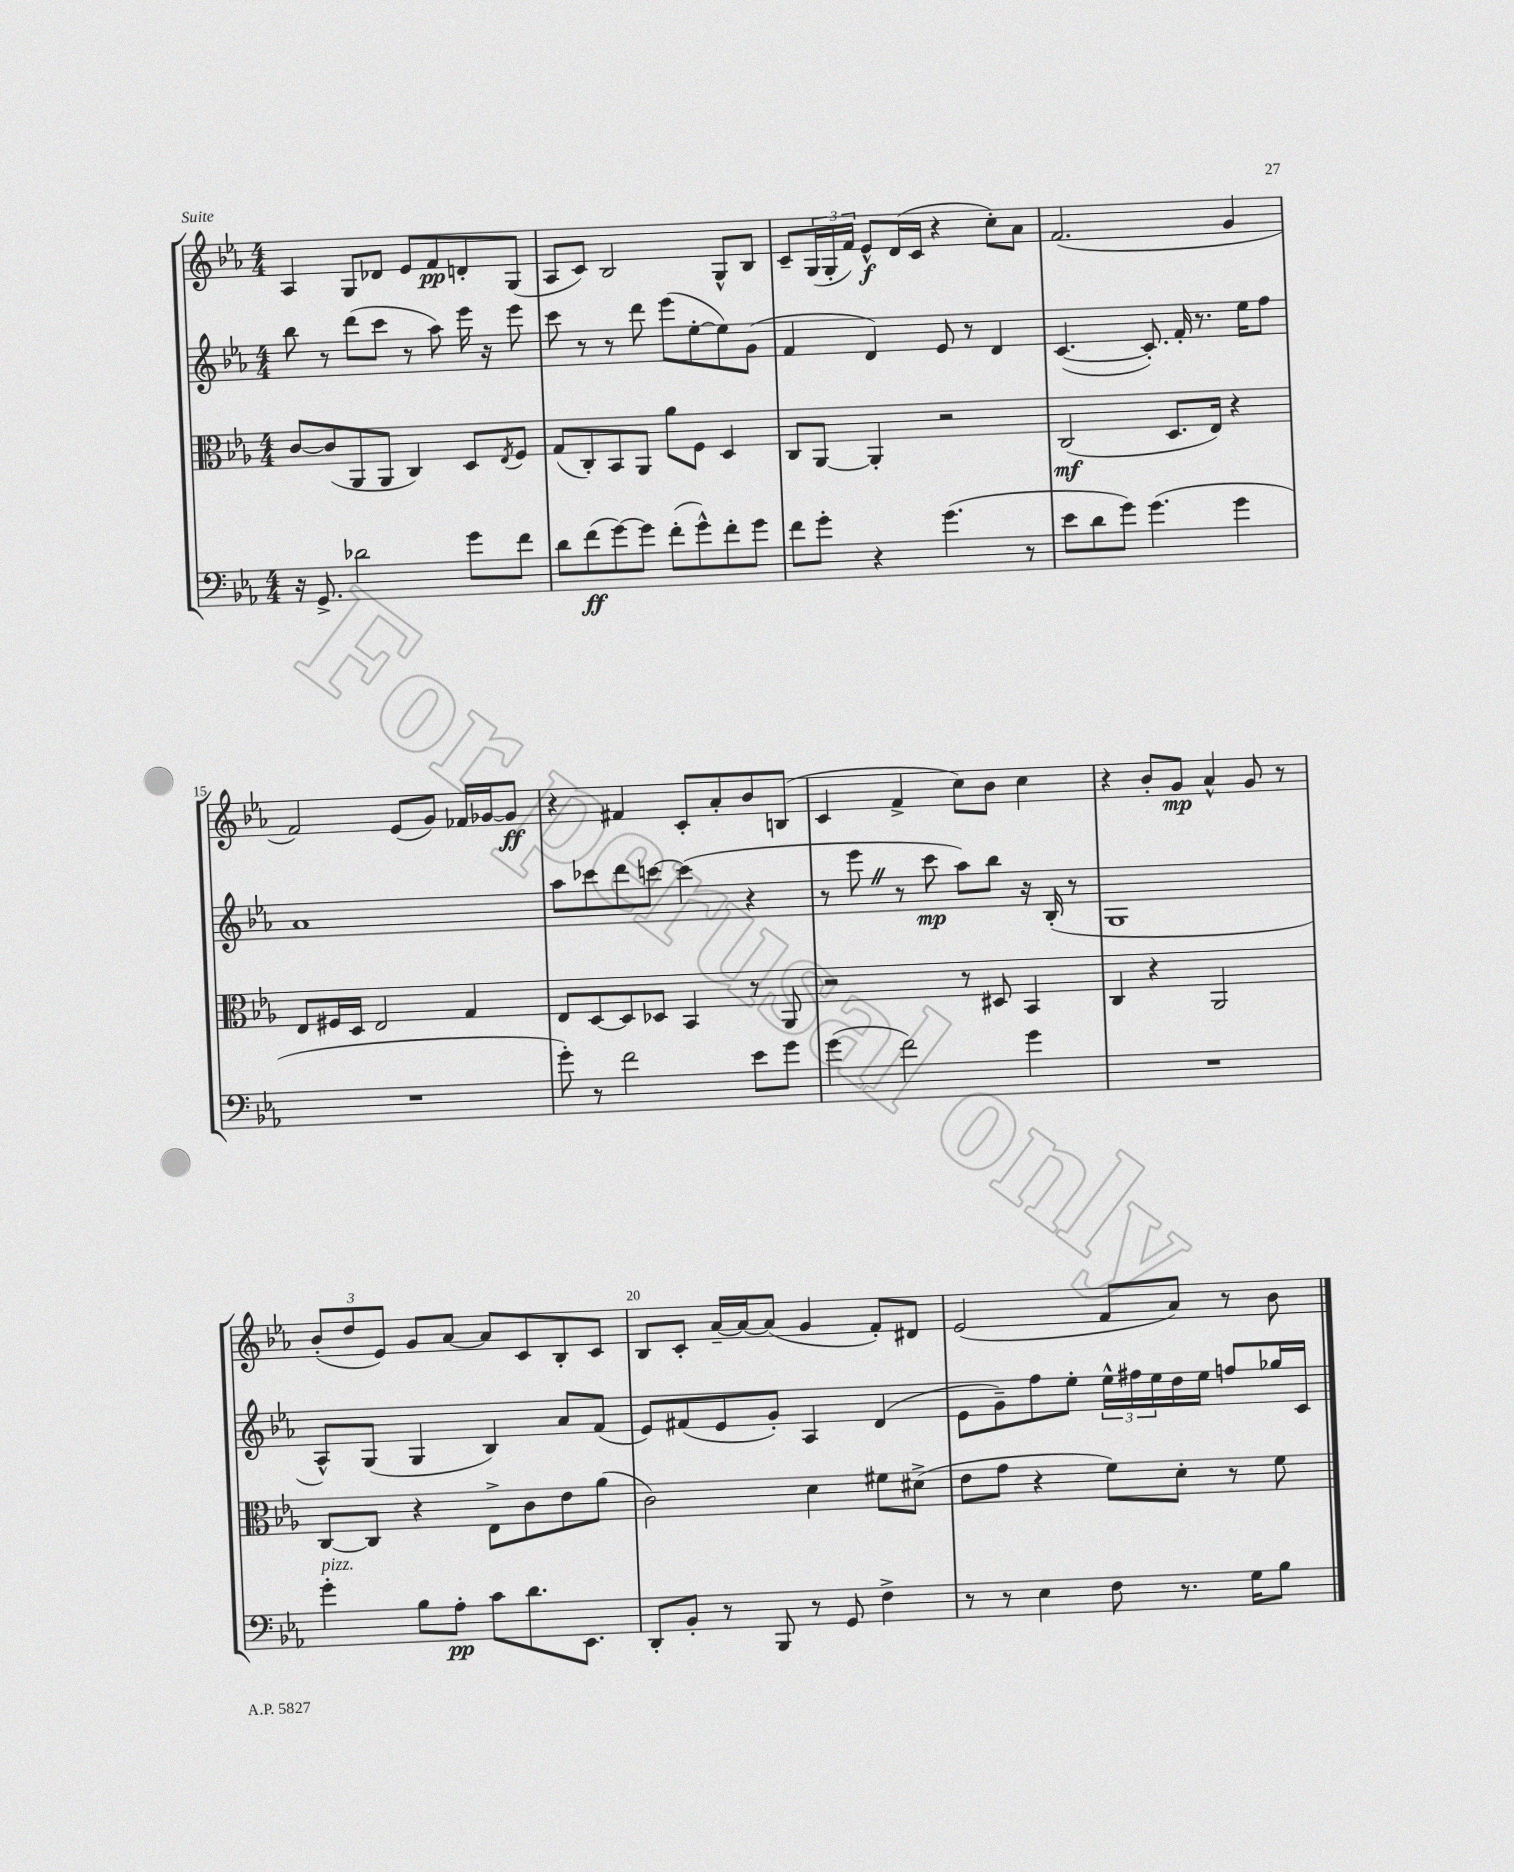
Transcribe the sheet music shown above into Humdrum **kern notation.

**kern	**dynam	**kern	**dynam	**kern	**dynam	**kern	**dynam
*part4	*part4	*part3	*part3	*part2	*part2	*part1	*part1
*staff4	*staff4	*staff3	*staff3	*staff2	*staff2	*staff1	*staff1
*clefF4	*	*clefC3	*	*clefG2	*	*clefG2	*
*k[b-e-a-]	*	*k[b-e-a-]	*	*k[b-e-a-]	*	*k[b-e-a-]	*
*M4/4	*	*M4/4	*	*M4/4	*	*M4/4	*
=11	=11	=11	=11	=11	=11	=11	=11
16r	.	[8c/L	.	8bb-\	.	4A-/	.
8.GG^/	.	.	.	.	.	.	.
.	.	(8c/]	.	8r	.	.	.
2d-X\	.	8AA-/	.	(8ddd\L	.	8G/L	.
.	.	8AA-/J	.	8ccc\J	.	8d-X/J	.
.	.	4C/)	.	8r	.	8e-/L	.
.	.	.	.	8aa-\)	.	8f/	pp
8g\L	.	8D/L	.	16eee-\	.	8dn'/	.
.	.	.	.	16r	.	.	.
.	.	8qE-/	.	.	.	.	.
8f\J	.	8F/J	.	8eee-\	.	(8G/J	.
=12	=12	=12	=12	=12	=12	=12	=12
8d\L	.	(8G/L	.	8ccc\	.	8A-/L	.
(8f\	ff	8C'/)	.	8r	.	8c/J)	.
[8g\)	.	8BB-/	.	8r	.	2B-/	.
8g\J]	.	8AA-/J	.	8ddd\	.	.	.
(8f'\L	.	8a-\L	.	(8eee-\L	.	.	.
8g^^\)	.	8F\J	.	[8ee-'\	.	.	.
8f'\	.	4D/	.	8ee-\])	.	8G^^/L	.
8g\J	.	.	.	(8g\J	.	8B-/J	.
=13	=13	=13	=13	=13	=13	=13	=13
8f\L	.	8C/L	.	4f/	.	8c~/L	.
8g'\J	.	[8AA-/J	.	.	.	(24G/L	.
.	.	.	.	.	.	24G'/	.
.	.	.	.	.	.	24f/JJ)	.
4r	.	4AA-'/]	.	4d/)	.	8e-^^/L	f
.	.	.	.	.	.	(16d/L	.
.	.	.	.	.	.	16c/JJ	.
(4.g\	.	2r	.	8e-/	.	4r	.
.	.	.	.	8r	.	.	.
.	.	.	.	4d/	.	8cc'\L)	.
8r	.	.	.	.	.	8a-\J	.
=14	=14	=14	=14	=14	=14	=14	=14
8e-\L	.	(2C/	mf	([4.c/	.	(2.f/	.
8d\	.	.	.	.	.	.	.
8g\J)	.	.	.	.	.	.	.
(4.g\	.	.	.	8.c'/])	.	.	.
.	.	8.D/L	.	.	.	.	.
.	.	.	.	16f'/	.	.	.
.	.	.	.	8.r	.	.	.
.	.	16E-/Jk)	.	.	.	.	.
4g\	.	4r	.	.	.	4g/	.
.	.	.	.	16ee-\KL	.	.	.
.	.	.	.	8ff\J	.	.	.
!!LO:LB:g=z
=15	=15	=15	=15	=15	=15	=15	=15
1r	.	8E-/L	.	1a-	.	2f/)	.
.	.	16F#X/L	.	.	.	.	.
.	.	16D/JJ	.	.	.	.	.
.	.	2E-/	.	.	.	.	.
.	.	.	.	.	.	(8e-/L	.
.	.	.	.	.	.	8g/J)	.
.	.	4G/	.	.	.	16f-X/LL	.
.	.	.	.	.	.	[16g-X/J	.
.	.	.	.	.	.	8g-/J]	ff
=16	=16	=16	=16	=16	=16	=16	=16
8g'\)	.	8E-/L	.	8aa-\L	.	4r	.
8r	.	[8D/	.	8ccc-X\	.	.	.
2f\	.	8D/]	.	8ddd\	.	4f#X/	.
.	.	8D-X/J	.	[8cccn\J	.	.	.
.	.	4BB-/	.	(4ccc\]	.	8c'/L	.
.	.	.	.	.	.	8a-'/	.
8e-\L	.	8r	.	4r	.	8b-/	.
8g\J	.	8AA-/	.	.	.	(8Bn/J	.
=17	=17	=17	=17	=17	=17	=17	=17
(4g\	.	2r	.	8r	.	4c/	.
.	.	.	.	8eee-Z\	.	.	.
2f\)	.	.	.	8r	.	4f^/	.
.	.	.	.	8ccc\	mp	.	.
.	.	8r	.	8aa-\L)	.	8cc\L)	.
.	.	8D#X/	.	8bb-\J	.	8b-\J	.
4g\	.	4BB-/	.	16r	.	4cc\	.
.	.	.	.	(16B-'/	.	.	.
.	.	.	.	8r	.	.	.
=18	=18	=18	=18	=18	=18	=18	=18
1r	.	4C/	.	1G	.	4r	.
.	.	4r	.	.	.	8b-'/L	.
.	.	.	.	.	.	8g/J	mp
.	.	2AA-/	.	.	.	4a-^^/	.
.	.	.	.	.	.	8g/	.
.	.	.	.	.	.	8r	.
!!LO:LB:g=z
=19	=19	=19	=19	=19	=19	=19	=19
!LO:TX:a:i:t=pizz.	!	!	!	!	!	!	!
4g'\	.	[8C/L	.	8A-^^/L)	.	(12b-'/L	.
.	.	.	.	.	.	12dd/	.
.	.	8C/J]	.	(8G/J	.	.	.
.	.	.	.	.	.	12e-/J)	.
8B-\L	.	4r	.	4G/	.	8g/L	.
8A-'\J	pp	.	.	.	.	[8a-/J	.
8c\L	.	8E-^\L	.	4B-/)	.	8a-/L]	.
8.d\	.	8c\	.	.	.	8c/	.
.	.	8e-\	.	8a-/L	.	8B-'/	.
8.EE-\J	.	.	.	.	.	.	.
.	.	(8a-\J	.	(8f/J	.	8c/J	.
=20	=20	=20	=20	=20	=20	=20	=20
8DD'/L	.	2c\)	.	8e-/L)	.	8B-/L	.
8BB-'/J	.	.	.	(8f#X/	.	8c'/J	.
8r	.	.	.	8e-/	.	[16a-~/LL	.
.	.	.	.	.	.	16a-/J_	.
8BBB-/	.	.	.	8g'/J)	.	(8a-/J]	.
8r	.	4d\	.	4A-/	.	4g/	.
8GG/	.	.	.	.	.	.	.
4F^\	.	8f#X\L	.	(4d/	.	8f'/L)	.
.	.	(8d#X^\J	.	.	.	8d#X/J	.
=21	=21	=21	=21	=21	=21	=21	=21
8r	.	8e-\L	.	8e-\L	.	(2e-/	.
8r	.	8g\J	.	8g~\)	.	.	.
4E-\	.	4r	.	8ff\	.	.	.
.	.	.	.	8ee-'\J	.	.	.
8F\	.	8f\L)	.	24ee-^^\LL	.	8f/L	.
.	.	.	.	24ff#X\	.	.	.
.	.	.	.	24ee-\	.	.	.
8.r	.	8d'\J	.	16dd\	.	8a-/J)	.
.	.	.	.	16ee-\JJ	.	.	.
.	.	8r	.	8ffn/L	.	8r	.
16G\KL	.	.	.	.	.	.	.
8B-\J	.	8f\	.	16gg-X/L	.	8b-\	.
.	.	.	.	16c/JJ	.	.	.
==	==	==	==	==	==	==	==
*-	*-	*-	*-	*-	*-	*-	*-
